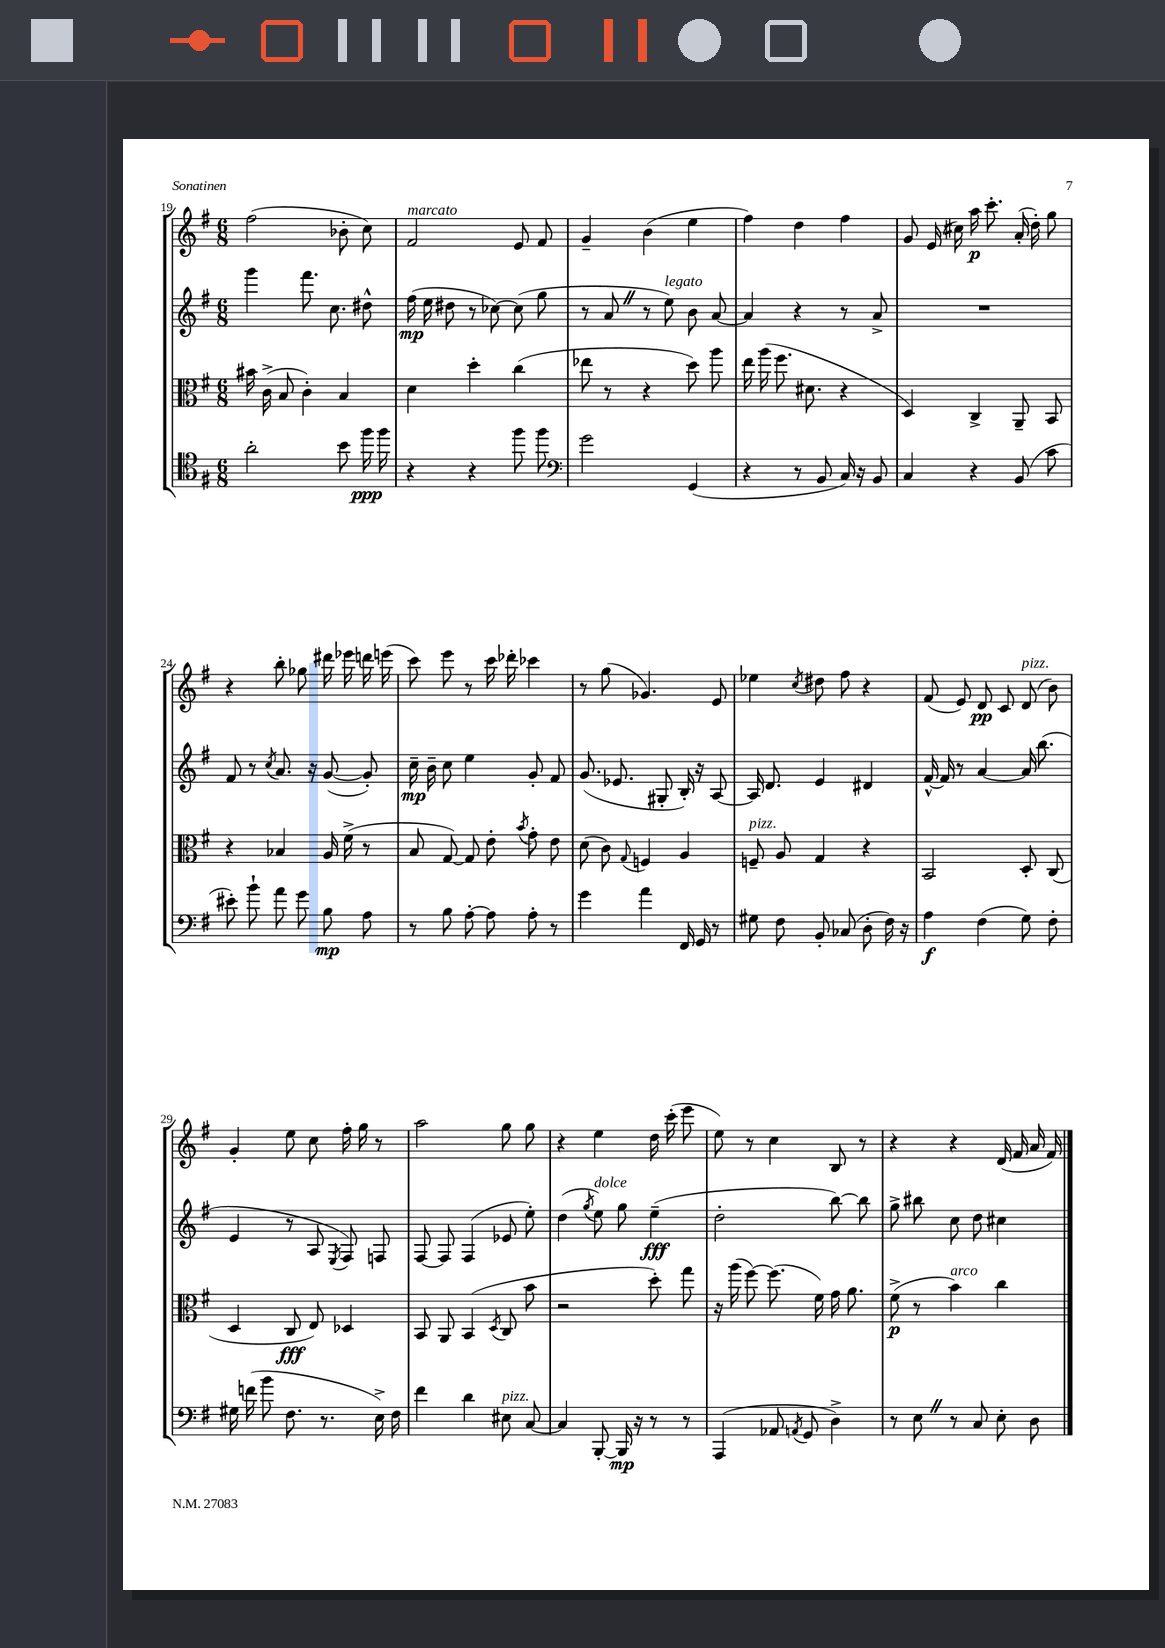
<<
\new StaffGroup <<
\new Staff = "s0" {
    \clef treble \key g \major \numericTimeSignature \time 6/8
    \autoBeamOff fis''2( bes'8-. c''8) |
    fis'2^\markup { \italic "marcato" } e'8 fis'8 |
    g'4-- b'4( e''4 |
    fis''4) d''4 fis''4 |
    g'8 e'16( cis''16) a''16\p c'''8.-. a'16-.( d''16-.) g''8 |
    r4 b''8-. ges''8 dis'''16 ees'''16 d'''16 e'''16( |
    c'''8) e'''8 r8 c'''16 des'''16-. ces'''4 |
    r8 g''8( ges'4.) e'8 |
    ees''4 \acciaccatura { c''8 } dis''8 fis''8 r4 |
    fis'8( e'8) d'8\pp c'8 d'8^\markup { \italic "pizz." }( b'8) |
    g'4-. e''8 c''8 fis''16-. g''16 r8 |
    a''2 g''8 g''8 |
    r4 e''4 d''16 c'''16-.( e'''8 |
    e''8) r8 c''4 b8 r8 |
    r4 r4 d'16( fis'16 a'16 fis'16) \bar "|." |
}
\new Staff = "s1" {
    \clef treble \key g \major \numericTimeSignature \time 6/8
    \autoBeamOff g'''4 fis'''8. c''8. dis''8-^ |
    fis''16\mp( e''16 dis''8 r8 ces''8~) ces''8( g''8 |
    r8 a'8 \once \override BreathingSign.text = \markup { \musicglyph "scripts.caesura.straight" } \breathe r8 e''8^\markup { \italic "legato" }) b'8 a'8~ |
    a'4 r4 r8 a'8-> |
    R2. |
    fis'8 r8 \acciaccatura { c''8 } a'8. r16 g'8~( g'8-.) |
    c''16--\mp b'16-- c''8 e''4 g'8-. fis'8 |
    g'8.( ees'8. gis8-. b16-.) r16 a8~ |
    a16 d'8. e'4 dis'4 |
    fis'16~-^ fis'16 r8 a'4~ a'16 b''8.( |
    e'4 r8 a8 \acciaccatura { e8 } fis8) f8 |
    fis8~ fis8 fis4( ees'8 e''8-.) |
    d''4( \acciaccatura { g''8 } e''8^\markup { \italic "dolce" }) g''8 e''4--\fff( |
    d''2-. b''8~) b''8 |
    g''8-> bis''8 c''8 d''8 cis''4 \bar "|." |
}
\new Staff = "s2" {
    \clef alto \key g \major \numericTimeSignature \time 6/8
    \autoBeamOff bis'16 c'16->( b8 c'4-.) b4 |
    d'4 d''4-. c''4( |
    ees''8 r8 r4 d''8) a''8 |
    e''16 a''16( fis''8. dis'8. r4 |
    d4) c4-> a,8-- b,8 |
    r4 bes4 a16 fis'16->( r8 |
    b8 g8~) g8 e'8-. \acciaccatura { b'8 } g'8-. e'8 |
    d'8( c'8) \appoggiatura { g8 } f4 a4 |
    f8--^\markup { \italic "pizz." } a8 g4 r4 |
    b,2 d8-. c8( |
    d4 c8\fff e8) des4 |
    b,8 a,8 b,4( \acciaccatura { d8 } c8 b'8 |
    r2 d''8-.) g''8 |
    r16 a''16( fis''8~) fis''8.( fis'16) g'16 a'8. |
    fis'8->\p( r8 b'4^\markup { \italic "arco" }) c''4 \bar "|." |
}
\new Staff = "s3" {
    \clef tenor \key g \major \numericTimeSignature \time 6/8
    \autoBeamOff a'2-. b'8 fis''16\ppp fis''16 |
    r4 r4 fis''8 fis''8 |
    \clef bass g'2 g,4( |
    r4 r8 b,8 c16) r16 b,8 |
    c4 r4 b,8( c'8 |
    eis'8-.) b'8-! a'8 g'8 b8\mp a8 |
    r8 b8 a8~-. a8 a8-. r8 |
    g'4 a'4 fis,16 g,16 r8 |
    gis8 fis8 b,8-. ces8( d8-. fis16) r16 |
    a4\f fis4( g8) fis8-. |
    gis16 f'16( b'8 fis8. r8. e16->) fis16 |
    fis'4 d'4 eis8^\markup { \italic "pizz." } c8~ |
    c4 b,,8~-. b,,16\mp r16 r8 r8 |
    a,,4( aes,8 \acciaccatura { a,8 } g,8 d4->) |
    r8 e8 \once \override BreathingSign.text = \markup { \musicglyph "scripts.caesura.straight" } \breathe r8 c8 e8-. d8 \bar "|." |
}
>>
>>
\layout { \context { \Score currentBarNumber = #19 } }
